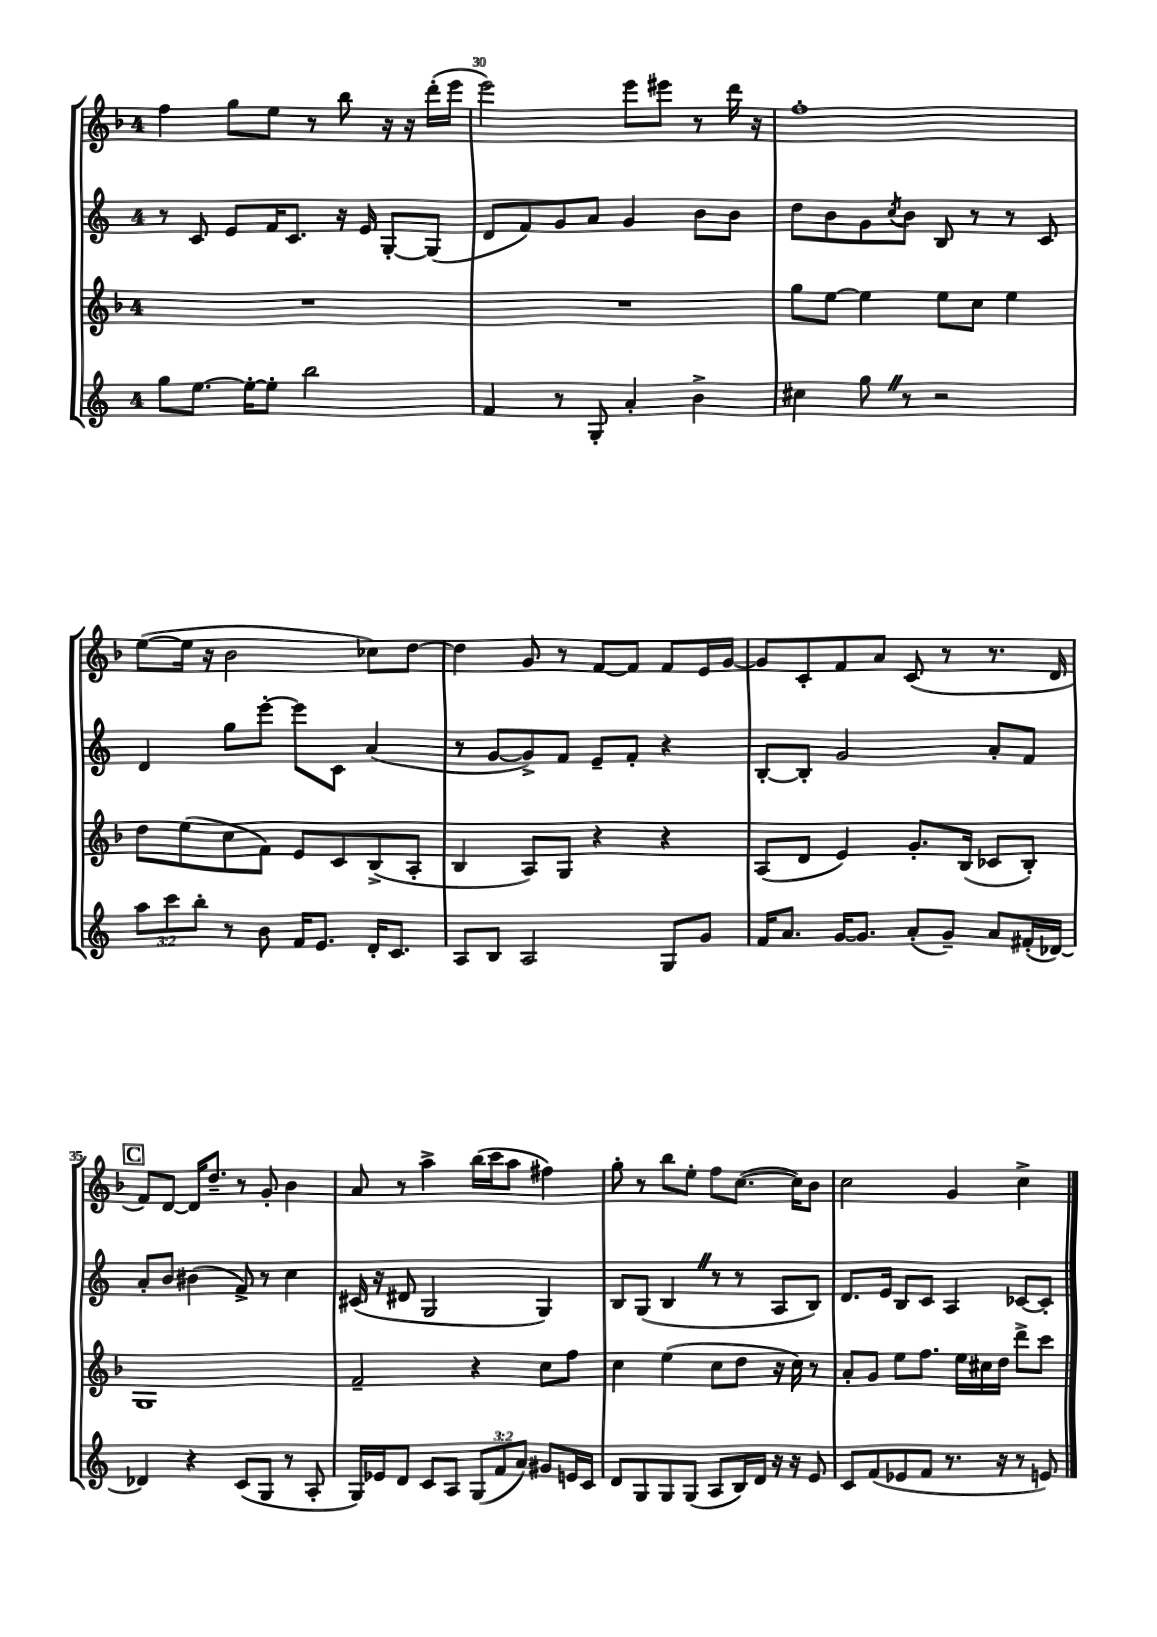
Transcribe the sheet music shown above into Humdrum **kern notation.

**kern	**kern	**kern	**kern
*part4	*part3	*part2	*part1
*staff4	*staff3	*staff2	*staff1
*clefG2	*clefG2	*clefG2	*clefG2
*k[]	*k[b-]	*k[]	*k[b-]
*M4/4	*M4/4	*M4/4	*M4/4
=29	=29	=29	=29
8gg\L	1r	8r	4ff\
[8.ee\J	.	8c/	.
.	.	8e/L	8gg\L
16ee'\KL_	.	.	.
8ee'\J]	.	16f/K	8ee\J
.	.	8.c/J	.
2bb\	.	.	8r
.	.	16r	8bb-\
.	.	16e/	.
.	.	[8G'/L	16r
.	.	.	16r
.	.	(8G/J]	(16ddd'\LL
.	.	.	16eee\JJ
=30	=30	=30	=30
4f/	1r	8d/L	2eee\)
.	.	8f/)	.
8r	.	8g/	.
8G'/	.	8a/J	.
4a'/	.	4g/	8eee\L
.	.	.	8eee#X\J
4b^\	.	8b\L	8r
.	.	8b\J	16ddd\
.	.	.	16r
=31	=31	=31	=31
4cc#X\	8gg\L	8dd\L	1ff'
.	[8ee\J	8b\	.
8ggZ\	4ee\]	8g\	.
.	.	8qcc/	.
8r	.	8b\J	.
2r	8ee\L	8B/	.
.	8cc\J	8r	.
.	4ee\	8r	.
.	.	8c/	.
!!LO:LB:g=z
=32	=32	=32	=32
12aa\L	8dd\L	4d/	([8ee\L
12ccc\	.	.	.
.	(8ee\	.	16ee\Jk]
12bb'\J	.	.	.
.	.	.	16r
8r	8cc\	8gg\L	2b-\
8b\	8f\J)	[8eee'\J	.
16f/KL	8e/L	8eee\L]	.
8.e/J	.	.	.
.	8c/	8c\J	.
16d'/KL	(8B-^/	(4a/	8cc-X\L)
8.c/J	.	.	.
.	8A'/J	.	[8dd\J
=33	=33	=33	=33
8A/L	4B-/	8r	4dd\]
8B/J	.	[8g/L	.
2A/	8A/L)	8g^/])	8g/
.	8G/J	8f/J	8r
.	4r	8e~/L	[8f/L
.	.	8f'/J	8f/J]
8G/L	4r	4r	8f/L
8g/J	.	.	16e/L
.	.	.	[16g/JJ
=34	=34	=34	=34
16f/KL	(8A/L	[8B'/L	8g/L]
8.a/J	.	.	.
.	8d/J	8B'/J]	8c'/
[16g/KL	4e/)	2g/	8f/
8.g/J]	.	.	.
.	.	.	8a/J
(8a'/L	8.g'/L	.	(8c/
8g~/J)	.	.	8r
.	(16B-/Jk	.	.
8a/L	8c-X/L	8a'/L	8.r
(16f#X'/L	8B-'/J)	8f/J	.
[16d-X/JJ)	.	.	16d/
!!LO:LB:g=z
!!LO:REH:place=s1:t=C
=35	=35	=35	=35
4d-X/]	1G	8a'/L	8f/L)
.	.	8b/J	[8d/J
4r	.	(4b#X\	16d/KL]
.	.	.	8.dd~/J
(8c/L	.	8f^/)	8r
8G/J	.	8r	8g'/
8r	.	4cc\	4b-\
8A'/	.	.	.
=36	=36	=36	=36
16G/LL)	2f~/	(16c#X/	8a/
16e-X/J	.	16r	.
8d/J	.	8d#X/	8r
8c/L	.	2G/	4aa^\
8A/J	.	.	.
(12G/L	4r	.	(16bb-\LL
.	.	.	16ccc\J
12f/	.	.	.
.	.	.	8aa\J
12a/J)	.	.	.
8g#X/L	8cc\L	4G/)	4ff#X\)
16en/L	8ff\J	.	.
16c/JJ	.	.	.
=37	=37	=37	=37
8d/L	4cc\	8B/L	8gg'\
8G/	.	(8G/J	8r
8G/	(4ee\	4BZ/	8bb-\L
(8G/J	.	.	8ee'\J
8A/L	8cc\L	8r	8ff\L
16B/L)	8dd\J	8r	([8.cc\J
16d/JJ	.	.	.
16r	16r	8A/L	.
16r	16cc\)	.	16cc\KL])
8e/	8r	8B/J)	8b-\J
=38	=38	=38	=38
8c/L	8a'/L	8.d/L	2cc\
(8f/	8g/J	.	.
.	.	16e/Jk	.
8e-X/	8ee\L	8B/L	.
8f/J	8.ff\J	8c/J	.
8.r	.	4A/	4g/
.	16ee\LL	.	.
.	16cc#X\	.	.
16r	16dd\JJ	.	.
8r	8ddd^\L	[8c-X/L	4cc^\
8en/)	8ccc\J	8c-'/J]	.
==	==	==	==
*-	*-	*-	*-
